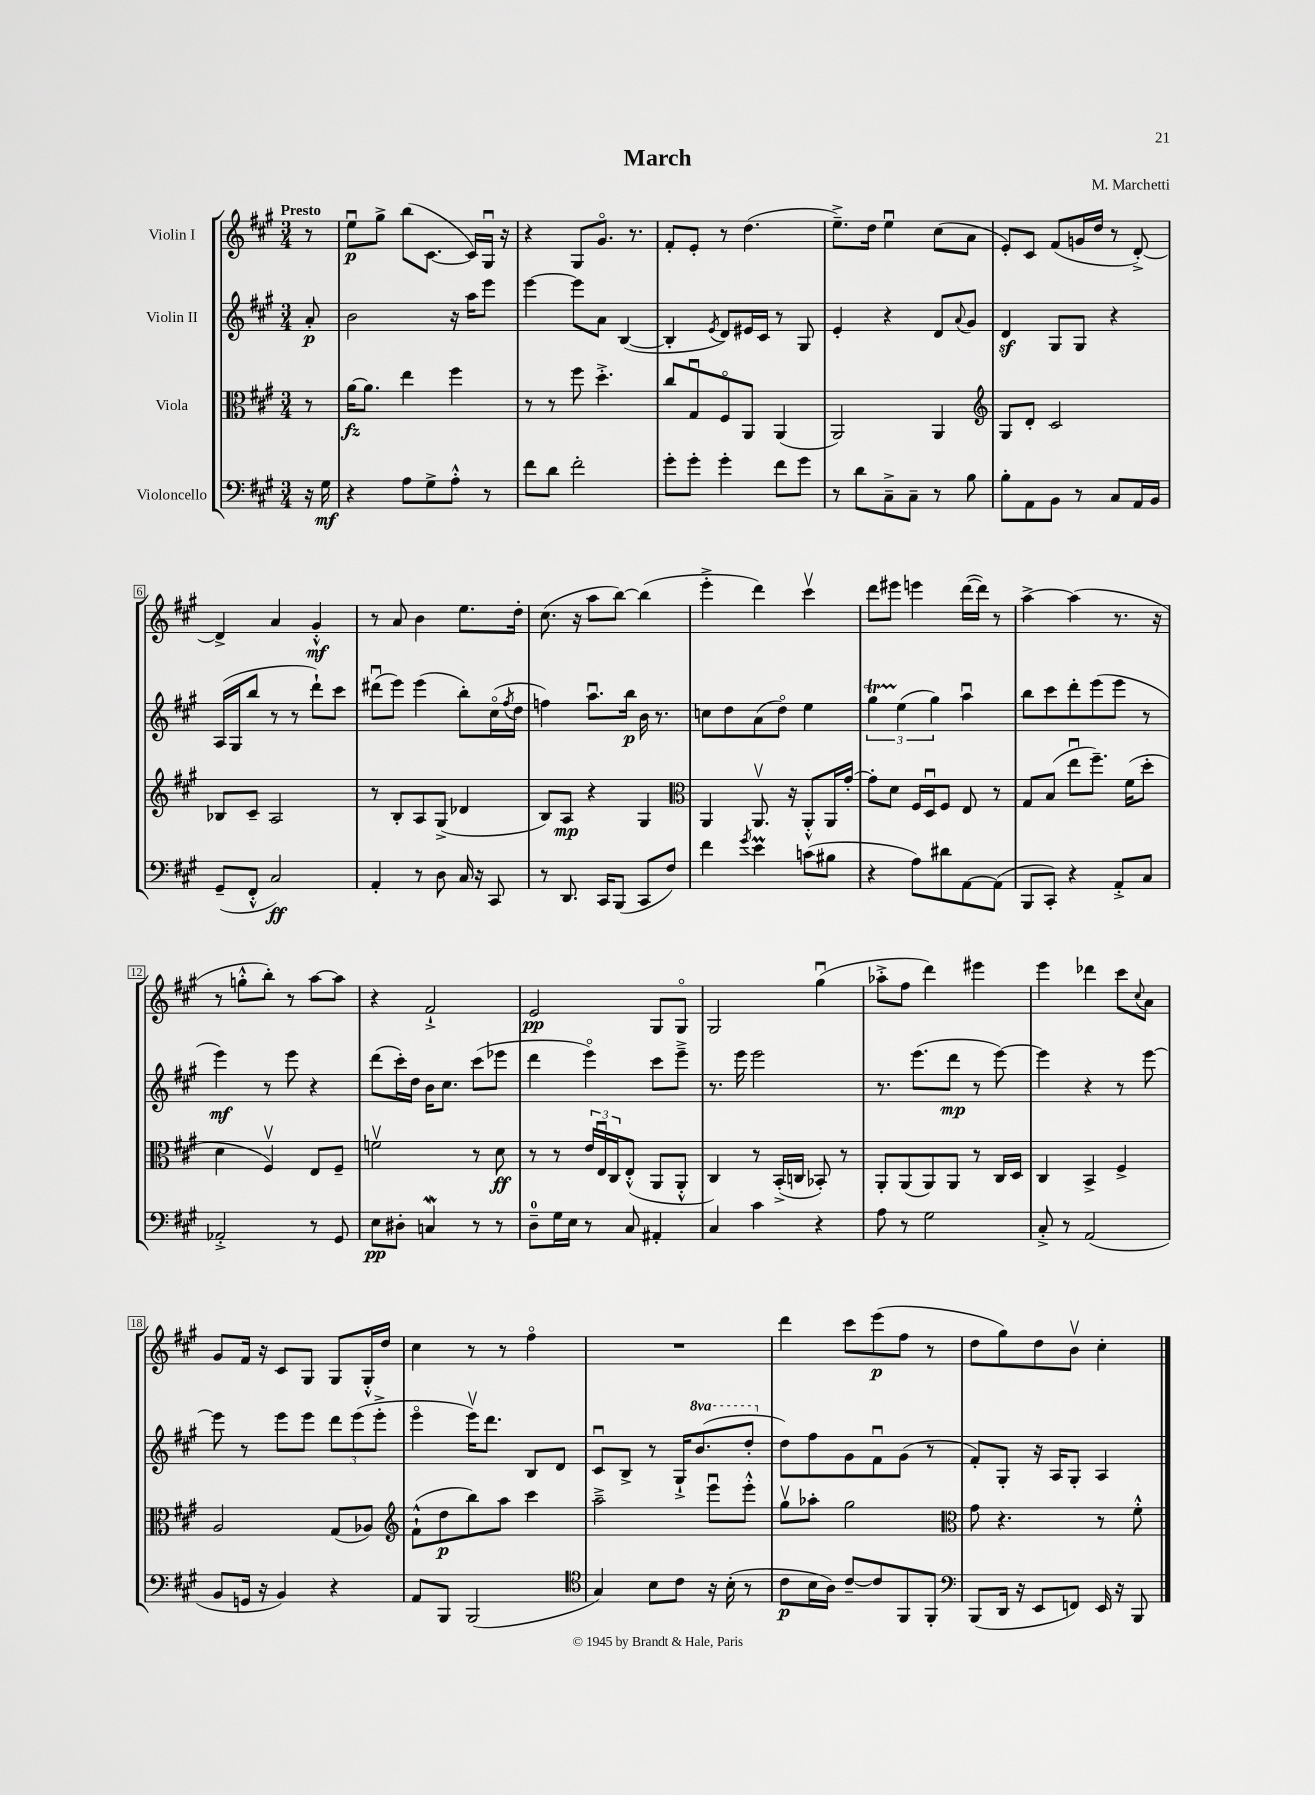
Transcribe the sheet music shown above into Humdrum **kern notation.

**kern	**kern	**kern	**kern
*staff4	*staff3	*staff2	*staff1
*clefF4	*clefC3	*clefG2	*clefG2
*k[f#c#g#]	*k[f#c#g#]	*k[f#c#g#]	*k[f#c#g#]
*M3/4	*M3/4	*M3/4	*M3/4
16r	8r	8a'/	8r
16G#\	.	.	.
=	=	=	=
4r	[16a\LK	2b\	8eeu\L
.	8.a\]J	.	.
.	.	.	8gg#^\J
8A\L	4ee\	.	(8bb\L
8G#^\	.	.	[8.c#\J
8A'^^\J	4ff#\	16r	.
.	.	16aa\LK	16c#/]LL)
8r	.	8eee\J	16G#u/JJ
.	.	.	16r
=	=	=	=
8f#\L	8r	[4eee\	4r
8d\J	8r	.	.
2f#'\	8ff#\	8eee\]L	8G#/L
.	4.dd'^\	8a\J	8.g#o/J
.	.	([4B/	.
.	.	.	8.r
=	=	=	=
8g#'\L	8cc#/L	4B'/]	8f#'/L
8g#'\J	8G#u/	.	8e'/J
.	.	8qe/	.
4g#'\	8F#o/	8d/L)	8r
.	8AA/J	16e#/L	(4.dd\
.	.	16c#/JJ	.
8f#\L	(4AA/	8r	.
8g#\J	.	8G#/	.
=	=	=	=
8r	2AA/)	4e'/	8.ee~^\L)
8d\L	.	.	.
.	.	.	16dd\Jk
8C#~^\	.	4r	4eeu\
8C#~\J	.	.	.
8r	4AA/	8d/L	(8cc#\L
.	.	8qqa/	.
8B\	.	8g#/J	8a\J
=	=	=	=
*	*clefG2	*	*
8B'\L	8G#/L	4d/	8e'/L)
8AA\	8d'/J	.	8c#/J
8BB\J	2c#/	8G#/L	(8f#/L
8r	.	8G#/J	16g/L
.	.	.	16dd/JJ
8C#/L	.	4r	8r
16AA/L	.	.	[8d'^/)
16BB/JJ	.	.	.
=	=	=	=
(8GG#~/L	8B-/L	(16A/LL	4d^/]
.	.	16G#/J	.
8FF#'^^/J	8c#~/J	8bb/J	.
2C#/)	2A/	8r	4a/
.	.	8r	.
.	.	8ddd`\L)	4g#'^^/
.	.	8ccc#\J	.
=	=	=	=
4AA'/	8r	(8ddd#u\L	8r
.	8B'/L	8eee\J)	8a/
8r	8A/	(4eee\	4b\
8D\	(8G#^/J	.	.
16C#/	4d-/	8bb'\L)	8.ee\L
16r	.	.	.
8CC#/	.	(16cc#o\L	.
.	.	8qff#/	.
.	.	16dd\JJ	16dd'\Jk
=	=	=	=
8r	8B/L)	4ff\)	(8.cc#\
8.DD/	8A/J	.	.
.	.	.	16r
.	4r	8.aau\L	8aa\L
16CC#/LK	.	.	.
(8BBB/J	.	.	[8bb\J)
.	.	16bb\Jk	.
8CC#/L	4G#/	16b\	(4bb\]
.	.	8.r	.
8F#/J)	.	.	.
=	=	=	=
*	*clefC3	*	*
4f#\	4AA/	8cc\L	4eee'^\
.	.	8dd\	.
8qg#/	.	.	.
4e\	8.AAv/	(8a\	4ddd\)
.	.	8ddo\J)	.
.	16r	.	.
(8c\L	8AA'^^/L	4ee\	4ccc#v\
8B#\J	16AA/L	.	.
.	[16g#'/JJ	.	.
=	=	=	=
4r	8g#'\]L	6gg#\	8ddd\L
.	8d\J	.	8eee#\J
.	.	(6ee\	.
8A\L)	16F#/LL	.	4eee\
.	16Du/J	.	.
.	.	6gg#\)	.
8d#\	8F#/J	.	.
[8AA\	8E/	4aau\	([16ddd\LL
.	.	.	16ddd\]JJ)
(8AA\]J	8r	.	8r
=	=	=	=
8BBB/L	8G#/L	8bb\L	[4aa^\
8CC#'/J)	(8B/J	8ccc#\	.
4r	8eeu\L	8ddd'\	(4aa\]
.	8.ff#~\J)	(8eee\	.
8AA'^/L	.	8eee\J	8.r
.	(16f#\LK	.	.
8C#/J	8dd'\J	8r	.
.	.	.	16r
=	=	=	=
2AA-'^/	4d\	4eee\)	8r
.	.	.	8gg'^^\L
.	4F#v/)	8r	8bb'\J)
.	.	8eee\	8r
8r	8E/L	4r	[8aa\L
8GG#/	8F#~/J	.	8aa\]J
=	=	=	=
8E\L	2fv\	(8ddd\L	4r
8D#'\J	.	16ccc#'\L)	.
.	.	16dd\JJ	.
4C/	.	16b\LK	2f#`^/
.	.	8.cc#\J	.
8r	8r	(8ccc#\L	.
8r	8d\	8eee-\J	.
=	=	=	=
8D~\L	8r	4ddd\	2e/
16G#\L	8r	.	.
16E\JJ	.	.	.
8r	24e/LL	4eeeo\)	.
.	24Eu/	.	.
.	24C#/J	.	.
8C#/	(8E'^^/J	.	.
4AA#'/	8AA/L	8ccc#\L	8G#/L
.	8AA'^^/J	8eee~^\J	8G#o/J
=	=	=	=
4C#/	4C#/)	8.r	2G#/
.	.	16eee\	.
4c#\	8r	2eee\	.
.	(16BB'^/LL	.	.
.	16C/JJ	.	.
4r	8BB-'/)	.	(4gg#u\
.	8r	.	.
=	=	=	=
8A\	8AA'/L	8.r	8aa-'^\L
8r	(8AA/	.	8ff#\J
.	.	(8.eee\L	.
2G#\	8AA/)	.	4ddd\)
.	8AA/J	8ddd\J	.
.	8r	8r	4eee#\
.	16C#/LL	[8eee\)	.
.	16D/JJ	.	.
=	=	=	=
8C#'^/	4C#/	4eee\]	4eee\
8r	.	.	.
(2AA/	4BB^/	4r	4ddd-\
.	4F#^/	8r	8ccc#\L
.	.	.	8qqcc#/
.	.	[8eee\	8a\J
=	=	=	=
8BB/L	2A/	8eee\]	8g#/L
16GG/Jk	.	8r	16f#/Jk
16r	.	.	16r
4BB/)	.	8eee\L	8c#/L
.	.	8eee\J	8G#/J
4r	(8G#/L	12ddd\L	8G#/L
.	.	(12eee\	.
.	8A-/J)	.	16G#'^^/L
.	.	12eee'^\J	.
.	.	.	16dd/JJ
=	=	=	=
*	*clefG2	*	*
8AA/L	(8f#`^^\L	4eeeo\	4cc#\
8BBB/J	8dd\	.	.
(2BBB/	8bb\)	16eeev\LK)	8r
.	.	8.ddd\J	.
.	8aa\J	.	8r
.	4ccc#\	8B/L	4ff#o\
.	.	8d/J	.
=	=	=	=
*clefC4	*	*	*
4G#/)	2aa~^\	8c#u/L	2.r
.	.	8B^/J	.
8B\L	.	8r	.
8c#\J	.	16G#`^/LK	.
.	.	(8.bb/	.
16r	8eeeu\L	.	.
(16B'\	.	.	.
8r	8eee'^^\J	8ddd'/J	.
=	=	=	=
8c#\L	8gg#v\L	8dd\L)	4ddd\
16B\L	8aa-'\J	8ff#\	.
16A\JJ)	.	.	.
[8c#~/L	2gg#\	8g#\	8ccc#\L
8c#/]	.	8f#u\	(8eee\
8FF#/	.	(8g#\J	8ff#\J
8FF#'/J	.	8r	8r
=	=	=	=
*clefF4	*clefC3	*	*
(8BBB/L	8g#\	8f#'/L)	8dd\L
16DD/Jk	4.r	8G#'/J	8gg#\)
16r	.	.	.
8EE/L	.	16r	8dd\
.	.	16A/LK	.
8FF/J)	.	8G#'/J	8bv\J
16EE/	8r	4A/	4cc#'\
16r	.	.	.
8BBB/	8f#'^^\	.	.
==	==	==	==
*-	*-	*-	*-
